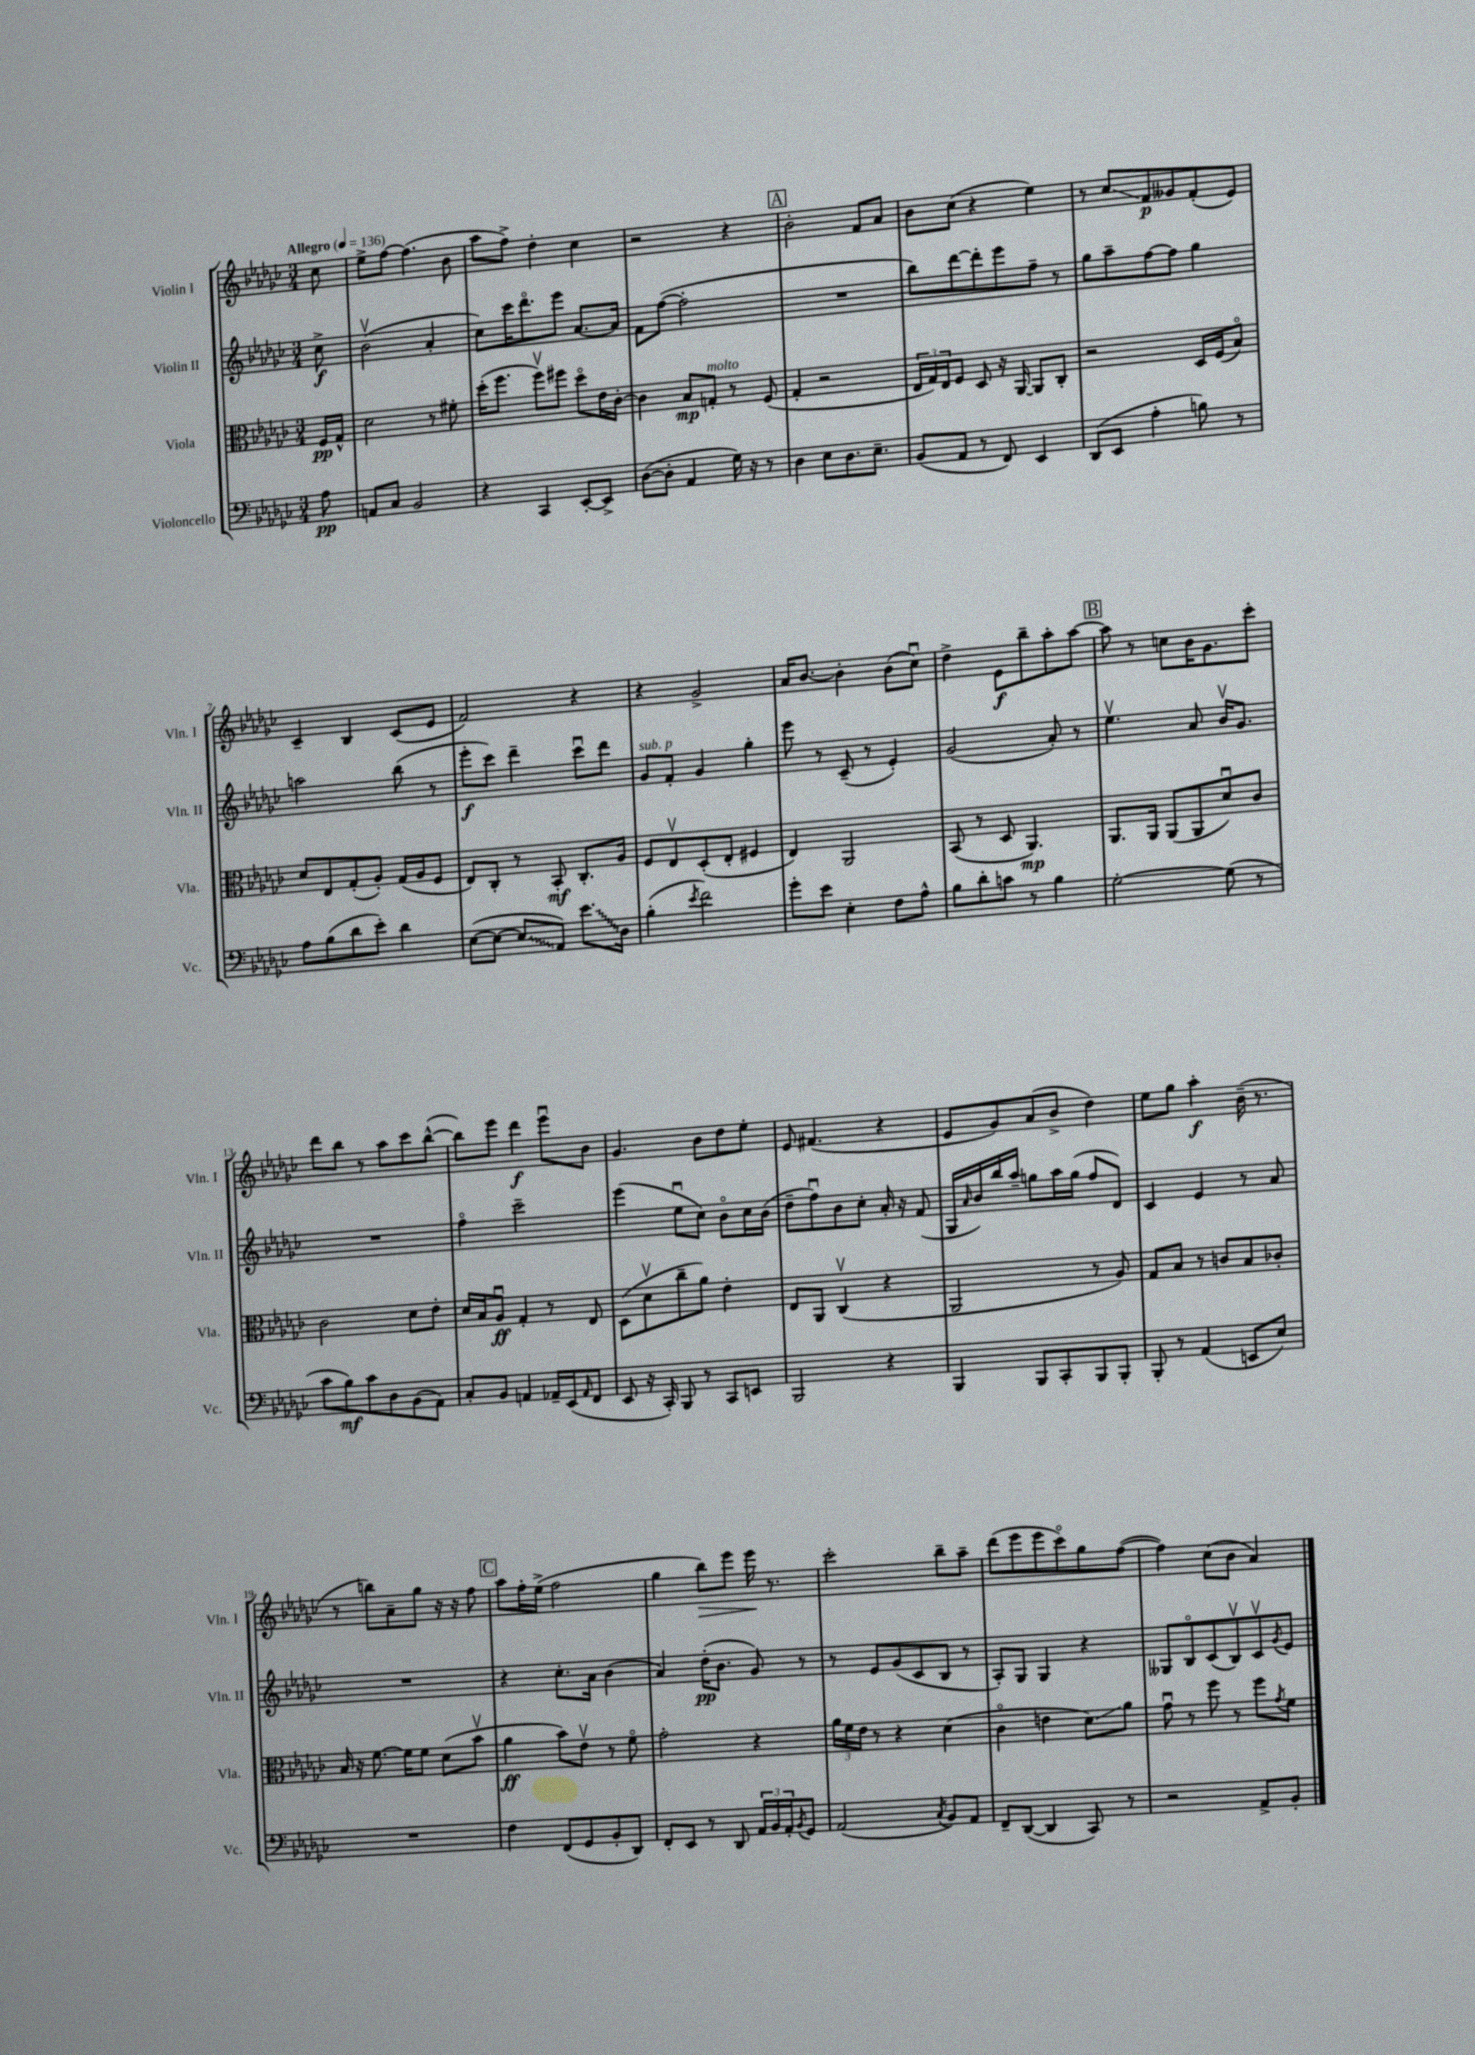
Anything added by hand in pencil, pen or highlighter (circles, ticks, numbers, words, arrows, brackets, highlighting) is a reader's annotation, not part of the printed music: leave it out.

**kern	**kern	**kern	**kern
*staff4	*staff3	*staff2	*staff1
*clefF4	*clefC3	*clefG2	*clefG2
*k[b-e-a-d-g-c-]	*k[b-e-a-d-g-c-]	*k[b-e-a-d-g-c-]	*k[b-e-a-d-g-c-]
*M3/4	*M3/4	*M3/4	*M3/4
*MM136	*MM136	*MM136	*MM136
8A-\	16F/LL	8cc-^\	8cc-\
.	16G-^^/JJ	.	.
=	=	=	=
8AA/L	2d-\	(2b-v\	8ee-^\L
8C-/J	.	.	[8ff\J
2BB-/	.	.	(4.ff\]
.	8r	4a-'/	.
.	8f#'\	.	8b-\
=	=	=	=
4r	(16dd-'\LK	8cc-\L)	8aa-\L
.	8.ff\J	.	.
.	.	16ccc-\K	8ff^\J)
.	.	8.ddd-o\	.
4CC-/	8ffv\L)	.	4dd-'\
.	8ff#\J	8eee-\J	.
[8EE-'/L	8dd-o\L	[8.a-/L	4cc-\
8EE-^/]J	16e-\L	.	.
.	[16c-'\JJ	16a-/]Jk	.
=	=	=	=
([8D-\L	4c-\]	8f\L	2r
8D-'\]J	.	([8ff\J	.
4AA-/	8B-/L	2ff'\]	.
.	8G'/J	.	.
16G-\)	8r	.	4r
16r	.	.	.
8r	(8F/	.	.
=	=	=	=
4D-\	4G-'/	2.r	2b-'\
8E-\L	2r	.	.
8.D-\	.	.	.
.	.	.	8f/L
8.E-~\J	.	.	.
.	.	.	8a-/J
=	=	=	=
(8BB-/L	24E-/LL	8bb-\L)	8b-\L
.	24G-/)	.	.
.	24E-/J	.	.
8AA-/J	8F/J	[8ddd-\	(8cc-\J
8r	8D-/	8ddd-'\]	4r
8FF/)	16r	8eee-\	.
.	[16AA-/	.	.
4EE-/	8AA-/]L	8ff~\J	4ee-\)
.	8C-'/J	8r	.
=	=	=	=
(8DD-/L	2r	8gg-\L	8r
8EE-/J	.	8aa-~\	8cc-/L
4A-'\	.	[8ff\	8f/
.	.	8ff\]J	8g--/
8B\)	16D-/LL	4gg-\	(8f'/
.	(16F/J	.	.
8r	8B-o/J)	.	8e-/J)
=	=	=	=
8A-\L	8d-/L	2aa\	4c-~/
(8B-\	8E-/	.	.
8d-\	(8G-'/	.	4B-/
8e-'\J)	8A-'/J)	.	.
4d-\	(16G-/LL	(8bb-\	(8c-/L
.	16A-/J	.	.
.	8F/J	8r	8e-/J
=	=	=	=
([8E-\L	8E-/L)	8eee-'\L	2f/)
8E-\_J	8C-'/J	8ccc-\J)	.
8E-/]L	8r	4ddd-~\	.
8AA-/J)	8BB-'/	.	.
8.e-\L	8.C-'/L	8ccc-u\L	4r
.	.	8ddd-\J	.
16D-\Jk	16A-/Jk	.	.
=	=	=	=
(4B-'\	8F/L	8g-/L	4r
.	8E-v/	8f'/J	.
8qe-/	.	.	.
2f\)	(8D-'/	4g-/	2g-^/
.	8E-'/J	.	.
.	4F#/	4gg-'\	.
=	=	=	=
8g-'\L	4E-/)	8eee-\	16a-/LK
.	.	.	[8.b-/J
8e-\J	.	8r	.
4E-'\	2AA-/	(8c-~/	4b-'\]
.	.	8r	.
8F\L	.	4e-'/)	(8b-\L
8A-^^\J	.	.	8cc-u\J)
=	=	=	=
8B-\L	(8BB-/	(2g-/	4dd-^\
8d-'\	8r	.	.
8c\J	8D-/	.	8e-\L
8r	4.AA-/)	.	8bb-~\
4B-\	.	8a-'/)	8aa-'\
.	.	8r	[8aa-\J
=	=	=	=
[2G-'\	8.AA-/L	4.ee-v\	8aa-\]
.	.	.	8r
.	16AA-/Jk	.	.
.	(8AA-/L	.	8cc\L
.	8AA-/	8a-/	16b-\K
.	.	.	8.g-\
(8G-\]	8d-u/)	16b-v/LK	.
.	.	8.g-/J	.
8r	8c-/J	.	8ccc-'\J
=	=	=	=
8c-\L	2c-\	2.r	8ddd-\L
8B-\)	.	.	8bb-\J
8c-\	.	.	8r
8D-\	.	.	8aa-\L
(8BB-\	8d-\L	.	8ccc-\
8AA-\J)	8e-'\J	.	([8bb-^^\J
=	=	=	=
8C-'/L	16d-/LL	4ffo\	8bb-\]L)
.	16B-/J	.	.
8BB-/J	8A-u/J	.	8eee-\J
4AA/	4G-'/	2ccc-~\	4ddd-\
16AA-~/LL	8r	.	8eee-u\L
(16EE-/J	.	.	.
16qqAA-/	.	.	.
8FF/J	8E-/	.	8b-\J
=	=	=	=
8EE-/	(8D-\L	(4eee-\	4.g-/
16r	8d-v\	.	.
16CC-'/)	.	.	.
8BBB-/	8cc-~\	8ee-u\L	.
8r	8a-\J)	8cc-\J)	8b-\L
8CC-/L	4e-'\	8b-o\L	8dd-\
8EE/J	.	16cc-\L	8ee-'\J
.	.	(16b-\JJ	.
=	=	=	=
2BBB-/	8E-/L	8dd-~\L	8e-/
.	8AA-/J	8ffu\)	(4.f#/
.	(4C-v/	8b-\	.
.	.	8cc-'\J	.
4r	4r	16a-'/	4r
.	.	16r	.
.	.	(8f/	.
=	=	=	=
4BBB-/	2AA-/	16G-/LL	8e-/L
.	.	16qqa-/	.
.	.	16b-/)	.
.	.	16bb-/	8g-/)
.	.	16aa-~/JJ	.
8BBB-/L	.	8gg\L	(8a-/
8CC-'/	.	16aa-\L	8b-^/J
.	.	(16gg\JJ	.
8BBB-/	8r	8ff/L	4dd-\)
8BBB-'/J	8A-/)	8d-/J)	.
=	=	=	=
8BBB-'/	8G-/L	4c-/	8ee-\L
8r	8B-/J	.	8gg-\J
(4AA-/	8r	4e-/	4aa-'\
.	8c/L	.	.
8EE/L	8B-/	8r	(16b-~\
.	.	.	8.r
8E-/J)	8c-'/J	8a-/	.
=	=	=	=
2.r	16B-/	2.r	8r
.	16r	.	.
.	[8.f\	.	8bb\L)
.	.	.	8a-~\
.	16f\]LK	.	.
.	8f\J	.	8gg-\J
.	(8d-\L	.	16r
.	.	.	16r
.	8b-v\J	.	8ff\
=	=	=	=
4F\	4a-\	4r	8aa-\L
.	.	.	16ff'\L
.	.	.	(16ee-^\JJ
(8FF/L	8b-\L)	8.cc-'\L	2ff\
8GG-/	8e-v\J	.	.
.	.	16a-\Jk	.
8BB-'/	8r	(4b-\	.
8DD-/J)	8fo\	.	.
=	=	=	=
8FF'/L	2g-'\	4a-/)	4gg-\
8EE-/J	.	.	.
8r	.	(16dd-'\LK	8bb-\L)
.	.	8.b-\J	.
8DD-/	.	.	8eee-\J
24AA-/LL	4r	8g-/)	16eee-\
24BB-/	.	.	.
.	.	.	8.r
24AA-'/J	.	.	.
8qBB-/	.	.	.
8GG-/J	.	8r	.
=	=	=	=
(2AA-/	24a-\LL	8r	2ccc-'\
.	24f\	.	.
.	24e-\JJ	.	.
.	8r	8e-/L	.
.	4r	(8g-/	.
.	.	8c-/	.
8qC-/	.	.	.
8BB-/L)	(4d-\	8B-/J	8bb-~\L
8AA-/J	.	8r	8aa-~\J
=	=	=	=
8FF~/L	4c-o\	8A-'/L)	(8ddd-\L
([8DD-/J	.	8G-/J	8eee-\
4DD-/]	4e\	4G-/	8eee-\
.	.	.	8ccc-o\)
8CC-/)	8d-\L)	4r	8gg-\
8r	8a-\J	.	([8ff\J
=	=	=	=
2r	8g-u\	8G--/L	4ff\])
.	8r	8B-o/	.
.	8ff\	(8c-/	(8cc-\L
.	8r	8B-v/)	8b-\J
8AA-^/L	8ff\L	8c-v/	4a-/)
.	8qg-/	8qg-/	.
8BB-'/J	8f\J	8e-/J	.
==	==	==	==
*-	*-	*-	*-
